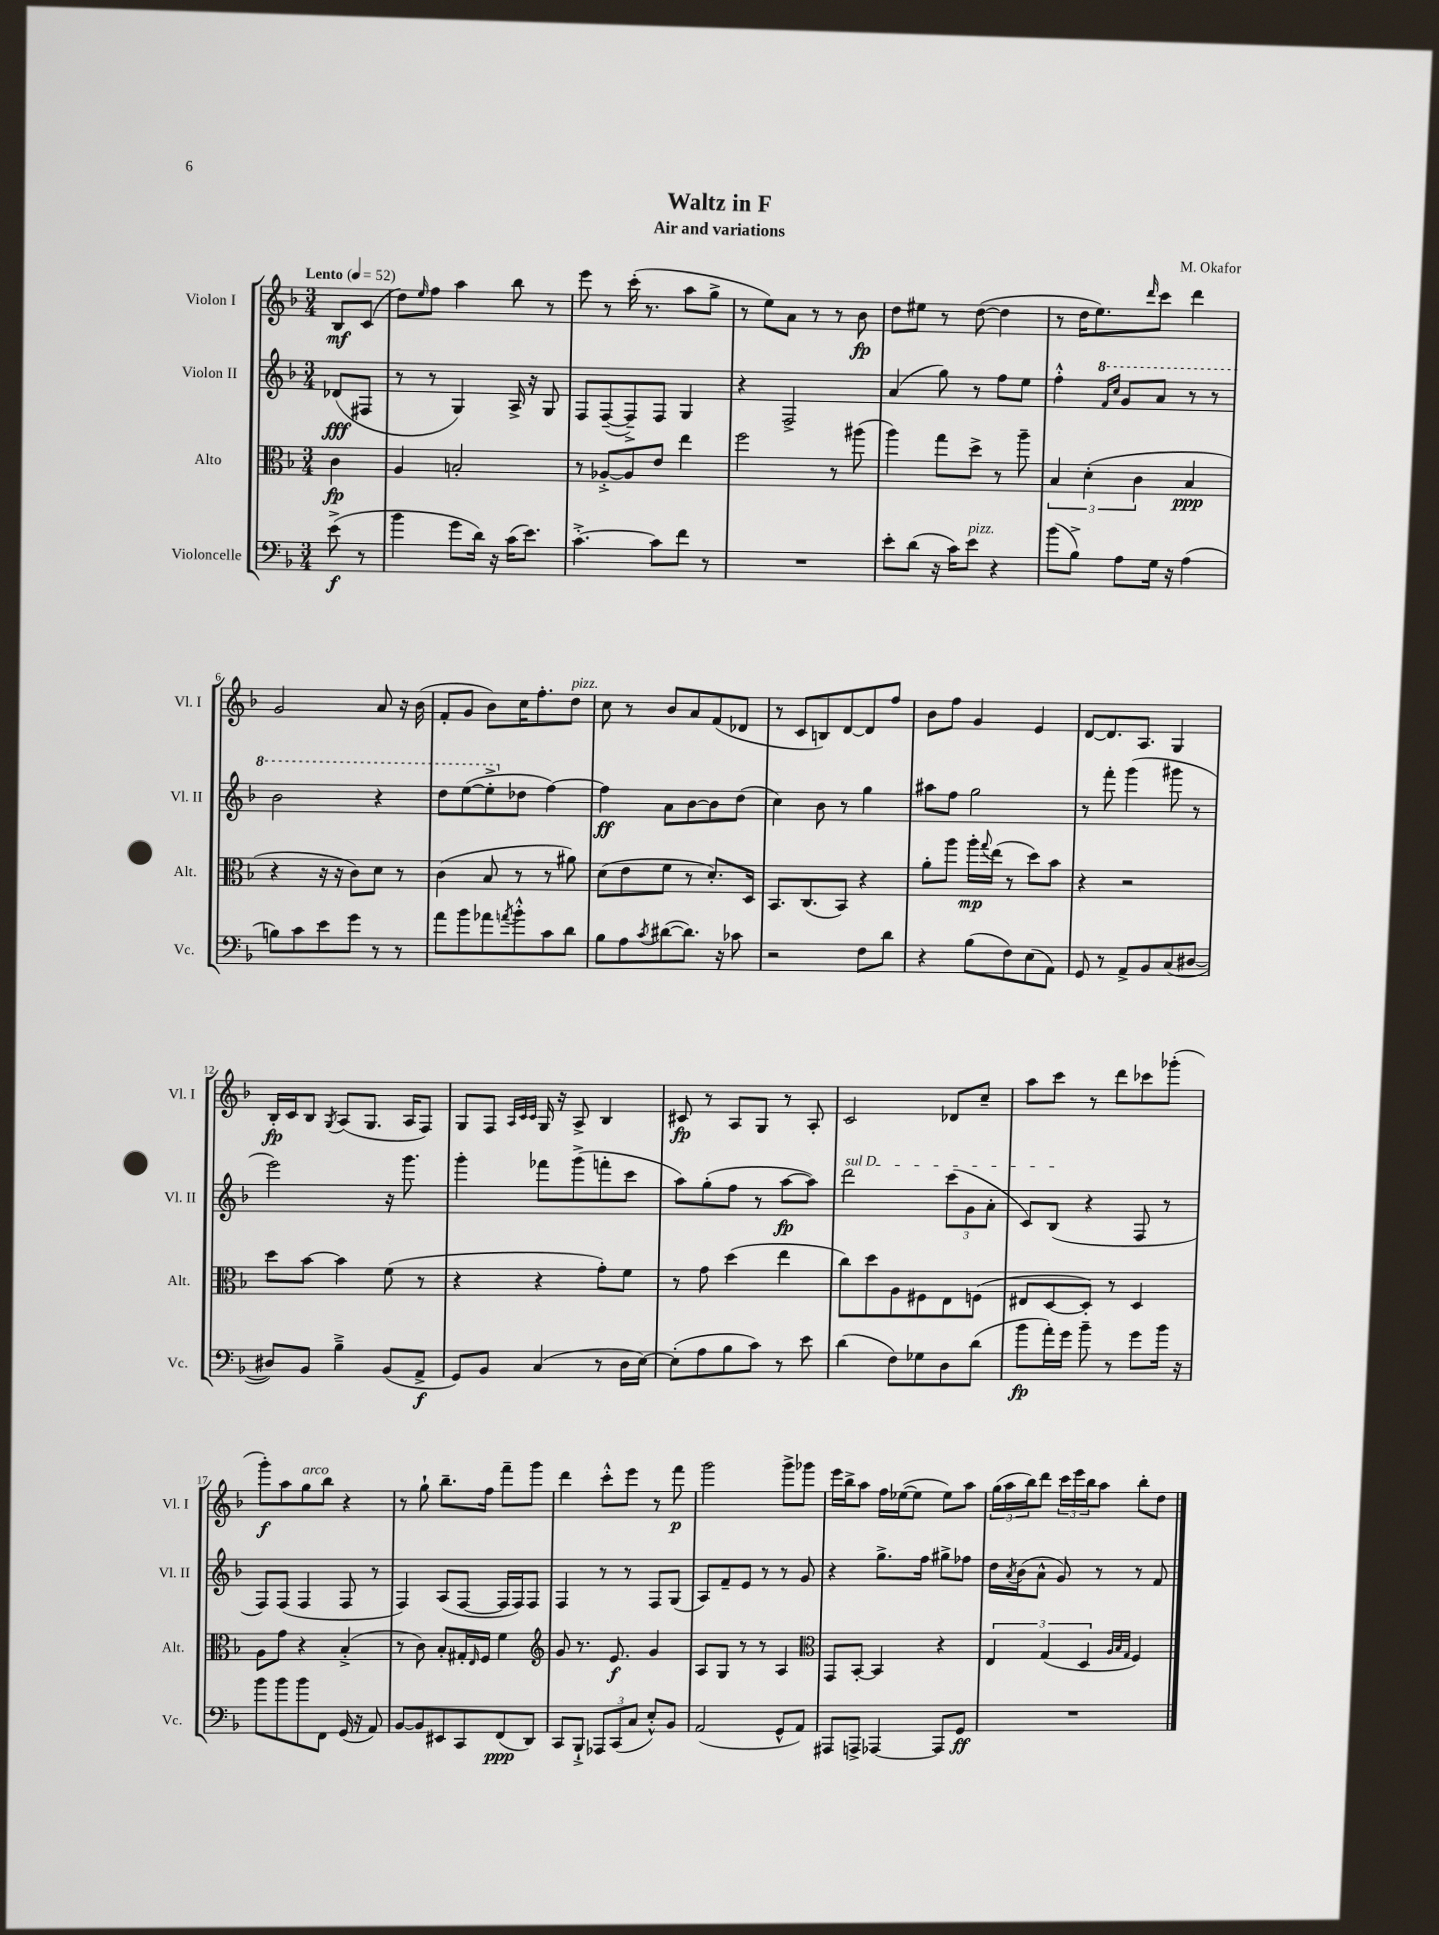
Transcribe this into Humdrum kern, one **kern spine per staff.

**kern	**kern	**kern	**kern
*staff4	*staff3	*staff2	*staff1
*clefF4	*clefC3	*clefG2	*clefG2
*k[b-]	*k[b-]	*k[b-]	*k[b-]
*M3/4	*M3/4	*M3/4	*M3/4
*MM52	*MM52	*MM52	*MM52
(8e^	4c	(8d-	8B-
8r	.	8F#	(8c
=	=	=	=
4b-	4A	8r	8dd)
.	.	.	16qqee
.	.	8r	8ff
8g	2B'	4G)	4aa
16d)	.	.	.
16r	.	.	.
(16c	.	16A^	8bb-
8.e)	.	16r	.
.	.	8G	8r
=	=	=	=
[4.c'^	8r	8F	8eee
.	[8A-'^	([8F~	8r
.	8A-]	8F~^])	(16ccc'
.	.	.	8.r
8c]	8e	8F	.
8f	4ee	4G	8aa
8r	.	.	8gg^
=	=	=	=
2.r	2ff	4r	8r
.	.	.	8ee)
.	.	2F^	8a
.	.	.	8r
.	8r	.	8r
.	(8aa#	.	8b-
=	=	=	=
8e'	4aa)	(4a	8dd
(8d	.	.	8ee#
16r	8gg	8gg)	8r
16c)	.	.	.
8e	8dd^	8r	([8dd
4r	8r	8ff	4dd]
.	8aa~	8ee	.
=	=	=	=
(8b-	6B-	4ff'^^	8r
8B-^)	.	.	16dd
.	(6d'	.	.
.	.	.	8.ee)
.	.	16qqff	.
.	.	16qqccc	.
8A	.	8gg	.
.	6c	.	.
.	.	.	16qqddd
16G	.	8aa	8ccc
16r	.	.	.
(4A	4B-	8r	4ddd
.	.	8r	.
=	=	=	=
8B)	4r	2bb-	2g
8c	.	.	.
8e	16r	.	.
.	16r	.	.
8g	8c)	.	.
8r	8d	4r	8a
8r	8r	.	16r
.	.	.	(16b-
=	=	=	=
8a	(4c	8ddd	8f'
8b-	.	([8eee	8g
8a-	8B-	8eee'^]	8b-)
8qa	.	.	.
8b-'^^	8r	8dd-	16cc
.	.	.	8.ff'
8c	8r	[4ff)	.
8d	8a#)	.	8dd
=	=	=	=
8B-	(8d	4ff]	8cc
8A	8e	.	8r
8qc	.	.	.
([8d#	8f	8a	8b-
8.d#])	8r	[8b-	8a
.	8.d')	8b-]	(8f
16r	.	.	.
8c-	.	(8dd	8d-
.	16D	.	.
=	=	=	=
2r	8.BB-	4cc)	8r
.	.	.	8c
.	(8.C	.	.
.	.	8b-	8B)
.	8BB-)	8r	[8d
8F	4r	4gg	8d]
8d	.	.	8ff
=	=	=	=
4r	8a'	8aa#	8b-
.	8aa	8ff	8ff
(8B-	16aa'	2gg	4g
.	8qqgg	.	.
.	(16ee	.	.
8F)	8r	.	.
(8E	8dd)	.	4e
8AA)	8b-	.	.
=	=	=	=
8GG	4r	8r	[8d
8r	.	8fff'	8.d]
8AA^	2r	(4ggg	.
.	.	.	8.A
8BB-	.	.	.
(8C	.	8ggg#	4G
[8D#	.	8r	.
=	=	=	=
8D#])	8dd	2eee)	16B-'
.	.	.	16c
8BB-	[8b-	.	8B-
.	.	.	8qG
4B-~^	4b-]	.	(8A
.	.	.	8.G
(8BB-	(8f	16r	.
.	.	8.ggg	16A
8AA^	8r	.	8F)
=	=	=	=
8GG)	4r	4ggg'	8G
8BB-	.	.	8F
.	.	.	32qqA
.	.	.	32qqc
.	.	.	32qqc
(4C	4r	8fff-	16G
.	.	.	16r
.	.	(8ggg^	8A^
8r	8g')	8fff'	4B-
16D	8f	8ccc	.
[16E)	.	.	.
=	=	=	=
(8E']	8r	8aa)	8c#
8A	8g	(8gg'	8r
8B-	(4dd	8ff	8A
8c)	.	8r	8G
8r	4ee	[8aa	8r
8e	.	8aa])	8A'
=	=	=	=
(4d	8cc)	2ddd	2c
.	8dd	.	.
8F)	8A	.	.
8G-	8F#	.	.
8D	8E	(12ccc	8d-
.	.	12g	.
(8d	(8F	.	8cc~
.	.	12a'	.
=	=	=	=
8b-	8E#	8c)	8aa
16a')	[8D	(8B-	8ccc
16g	.	.	.
8b-~	8D'])	4r	8r
8r	8r	.	8ddd
8g	4D	8F	8ccc-
16b-	.	8r	(8ggg-'
16r	.	.	.
=	=	=	=
8b-	8A	8F)	8ggg')
8b-	8g	(8F	8aa
8b-	4r	4F	8gg
8FF	.	.	8bb-
(16GG	(4B-'^	8F	4r
16r	.	.	.
8AA)	.	8r	.
=	=	=	=
[8BB-	8r	4F)	8r
8BB-]	8c)	.	8gg`
8EE#	8B-'	(8A	8.bb-~
8CC	16G#'	[8F	.
.	16qqE	.	.
.	16F	.	16ff
(8FF	4f	16F]	8fff~
.	.	16F)	.
8DD)	.	8F	8ggg
=	=	=	=
*	*clefG2	*	*
8CC	8g	4F	4ddd
8BBB-`^	8.r	.	.
12AAA-	.	8r	8ccc'^^
.	8.e	.	.
(12CC	.	.	.
.	.	8r	8eee
12C	.	.	.
8E'^^)	4g	8F	8r
8BB-	.	(8G	8fff
=	=	=	=
(2AA	8A	8A)	2ggg
.	8G	8f~	.
.	8r	8e	.
.	8r	8r	.
8GG^^	4A	8r	8ggg^
8AA)	.	8g	8ggg-
=	=	=	=
*	*clefC3	*	*
8AAA#	8GG	4r	16eee
.	.	.	16bb-^
8AAA^	[8BB-'	.	8aa
[4AAA-	4BB-]	8.gg^	16ff
.	.	.	([16ee-
.	.	.	8ee-]
.	.	16ff	.
8AAA-]	4r	8gg#^	8ee-)
8GG	.	8ff-	8aa
=	=	=	=
2.r	6E	16dd	(24gg
.	.	.	24aa
.	.	8qa	.
.	.	(16b-	.
.	.	.	24bb-)
.	.	8a^^	8ddd
.	(6G	.	.
.	.	8g)	24ccc
.	.	.	24eee
.	6D	.	24bb-
.	.	8r	8aa
.	32qqA	.	.
.	32qqB-	.	.
.	32qqG	.	.
.	4F)	8r	8bb-'
.	.	8f	8dd
==	==	==	==
*-	*-	*-	*-
